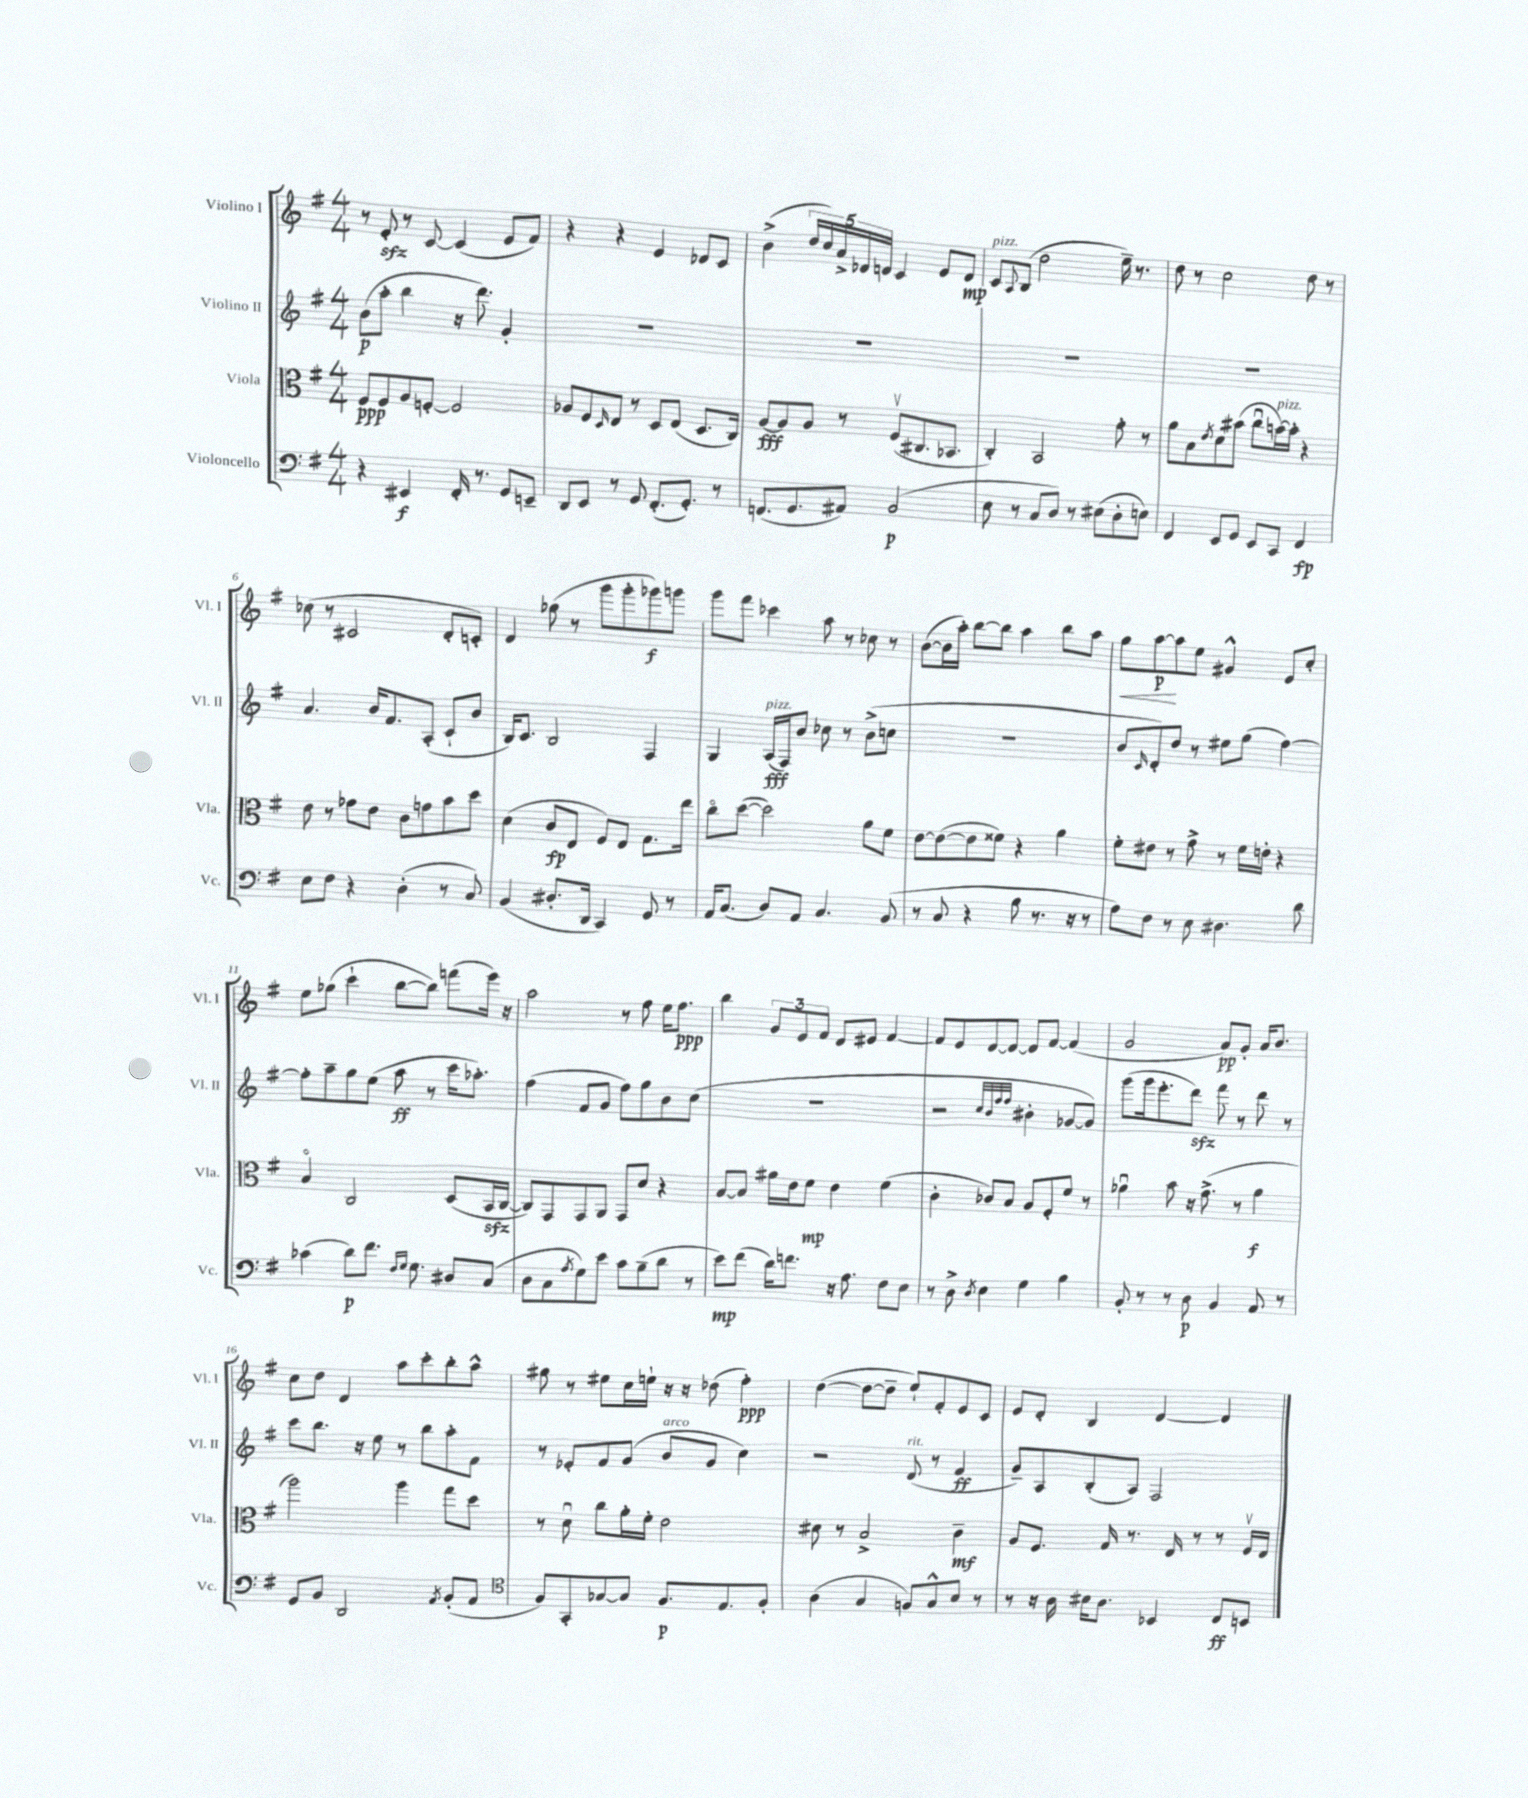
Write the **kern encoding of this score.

**kern	**kern	**kern	**kern
*staff4	*staff3	*staff2	*staff1
*clefF4	*clefC3	*clefG2	*clefG2
*k[f#]	*k[f#]	*k[f#]	*k[f#]
*M4/4	*M4/4	*M4/4	*M4/4
4r	8F#	(8b	8r
.	8F#	8aa'	8e'
4EE#	8A	4bb	8r
.	[8F'	.	[8c
16FF#'	2F]	16r	(4c]
8.r	.	8.ddd)	.
8GG	.	4g'	8e
8EE~	.	.	8f#)
=	=	=	=
8DD	8A-	1r	4r
8EE	8F#	.	.
.	16qqD	.	.
8r	8E	.	4r
8GG	8r	.	.
(8.FF#'	8D	.	4e
.	(8E	.	.
8.GG')	.	.	.
.	8.D	.	8d-
8r	.	.	8c
.	16C)	.	.
=	=	=	=
(8.FF	[8A	1r	(4b^
.	8A]	.	.
8.GG	.	.	.
.	8A	.	20dd
.	.	.	20cc)
.	.	.	20a^
8AA#)	8r	.	.
.	.	.	20d-
.	.	.	20d
(2BB	(8F#v	.	4c
.	8.C#	.	.
.	.	.	8e
.	8.BB-	.	.
.	.	.	8d
=	=	=	=
8E	4C')	1r	8c
.	.	.	8qqA
8r	.	.	(8B
8C	2BB	.	2dd
8D)	.	.	.
8r	.	.	.
(8E#	.	.	.
8D'	8g'	.	16ee~)
.	.	.	8.r
8E)	8r	.	.
=	=	=	=
4FF#	8a	1r	8dd
.	8B	.	8r
.	8qe	.	.
8EE	8d	.	2cc
8GG	(8b#	.	.
8EE	8ccu	.	.
8CC	[16b)	.	.
.	16b']	.	.
4FF#	4r	.	8dd
.	.	.	8r
=	=	=	=
8E	8e	4.a	(8cc-
8F#	8r	.	8r
4r	8g-	.	2c#
.	8e	16b	.
.	.	8.f#	.
(4D'	8c	.	.
.	8g	(8A'	.
8r	8b	8c`	8d'
8C)	8dd	8b	8c')
=	=	=	=
(4BB	(4d	16B)	4d
.	.	8.c	.
8.D#'	8c	2B	(8gg-
.	8E	.	8r
16DD	.	.	.
4CC)	8F#)	.	8ggg
.	8E	.	8ggg'
8GG	8.G	4F#	8ggg-)
8r	.	.	8ggg
.	16ee	.	.
=	=	=	=
16AA	8cco	4G	8ggg
(8.C	.	.	.
.	([8dd	.	8fff#
8D)	2dd])	(16A	4ccc-
.	.	16F#)	.
8AA	.	8b	.
4.C	.	8cc-	8aa
.	.	8r	8r
.	8a	(8b^	8cc-
(8BB	8f#	8cc	8r
=	=	=	=
8r	[8e	1r	([8b
8C	(8e_	.	16b]
.	.	.	16aa')
4r	8e]	.	[8bb
.	8f##)	.	8bb]
8B	4r	.	4aa
8.r	.	.	.
.	4a	.	8bb
16r	.	.	.
8r	.	.	8aa
=	=	=	=
8A)	8f#'	8b	8gg
.	.	16qqc	.
8F#	8e#	8d')	[8aa
8r	8r	8dd	8aa]
8E	8g^	8r	8ee
4.D#	8r	8ee#	4g#^^
.	16f#	(8gg	.
.	16e'	.	.
.	4r	[4ff#)	8e
8d	.	.	8cc'
=	=	=	=
(4c-	4Bo	8ff#']	8ee
.	.	8aa~	(8gg-
8d)	2C	8gg	4ccc`
8.f#	.	(8ee	.
.	.	8aa	[8bb
16qqF#	.	.	.
16qqG	.	.	.
8.G	.	.	.
.	.	8r	8bb])
8D#	(8D	16ccc	(8fff
.	.	8.aa-')	.
(8C	16BB	.	16eee)
.	[16C	.	16r
=	=	=	=
8D	8C])	(4ff#	2aa
8C	8GG	.	.
8qA	.	.	.
8G)	8GG	8f#	.
8e	8AA	8g	.
8c	8GG	8ff#)	8r
(8B~	8d	8gg	8ff#
8d	4r	8b	16ee
.	.	.	8.ff#
8r	.	(8cc	.
=	=	=	=
8e)	[8B	1r	4bb
(8f#	8B]	.	.
16d)	16a#	.	12g
8.f	16e	.	.
.	.	.	12e
.	8f#	.	.
.	.	.	12f#
16r	4e	.	8d
8.A	.	.	.
.	.	.	8e#
8F#	(4f#	.	[4f#
8E	.	.	.
=	=	=	=
8r	4c'	2r	8f#]
8D^	.	.	8e
8qD	.	.	.
4E	8c-)	.	[8d
.	8B	.	8d_
.	.	32qqcc	.
.	.	32qqb	.
.	.	32qqff#	.
.	.	32qqff#	.
4G	8A	4b#'	8d]
.	8F#'	.	[8f#
4B	8f#	[8g-	(4f#]
.	8r	8g-])	.
=	=	=	=
8BB'	4a-u	(8ggg	2g
8r	.	16ggg	.
.	.	8.eee'	.
8r	8b	.	.
8D	16r	8ddd)	.
.	(8.g^	.	.
4BB	.	8fff#	8a)
.	8r	8r	8g'
8AA	4a-	8ddd	16a
.	.	.	8.b
8r	.	8r	.
=	=	=	=
8GG	2aa)	8ccc	8cc
8BB	.	8.bb	8dd
2DD	.	.	4d
.	.	16r	.
.	.	8ee	.
.	4aa	8r	8aa
.	.	8bb	8ccc'
8qAA	.	.	.
(8BB'	8gg	8aa'	8bb'
8AA	8dd	8f#	8aa^^
=	=	=	=
*clefC4	*	*	*
8F#)	8r	8r	8gg#
8GG'	8du	8e-'	8r
[8G-	8cc	8f#	8ee#
8G-]	16a'	(8g	16cc
.	16f#'	.	16ee`
8.F#	2e	8b	16r
.	.	.	16r
.	.	8g	(8dd-
8.E	.	.	.
.	.	4cc)	4ff#')
8F#'	.	.	.
=	=	=	=
(4A	8d#	2r	([4dd
.	8r	.	.
4G	2B^	.	8dd_
.	.	.	8dd~]
8F)	.	(8d	8ee`)
8G^^	.	8r	8f#'
8B	4c~	4f#	8e
8r	.	.	8c
=	=	=	=
8r	8A	8g~)	8e
16r	8.F#	8A	8d'
16A	.	.	.
16B#	.	(8B'	4B
8.A	16G	.	.
.	8.r	8A)	.
4BB-	.	2F#	[4d
.	16E	.	.
.	8r	.	.
8C	8r	.	4d]
8BB	16F#v	.	.
.	16E	.	.
==	==	==	==
*-	*-	*-	*-
